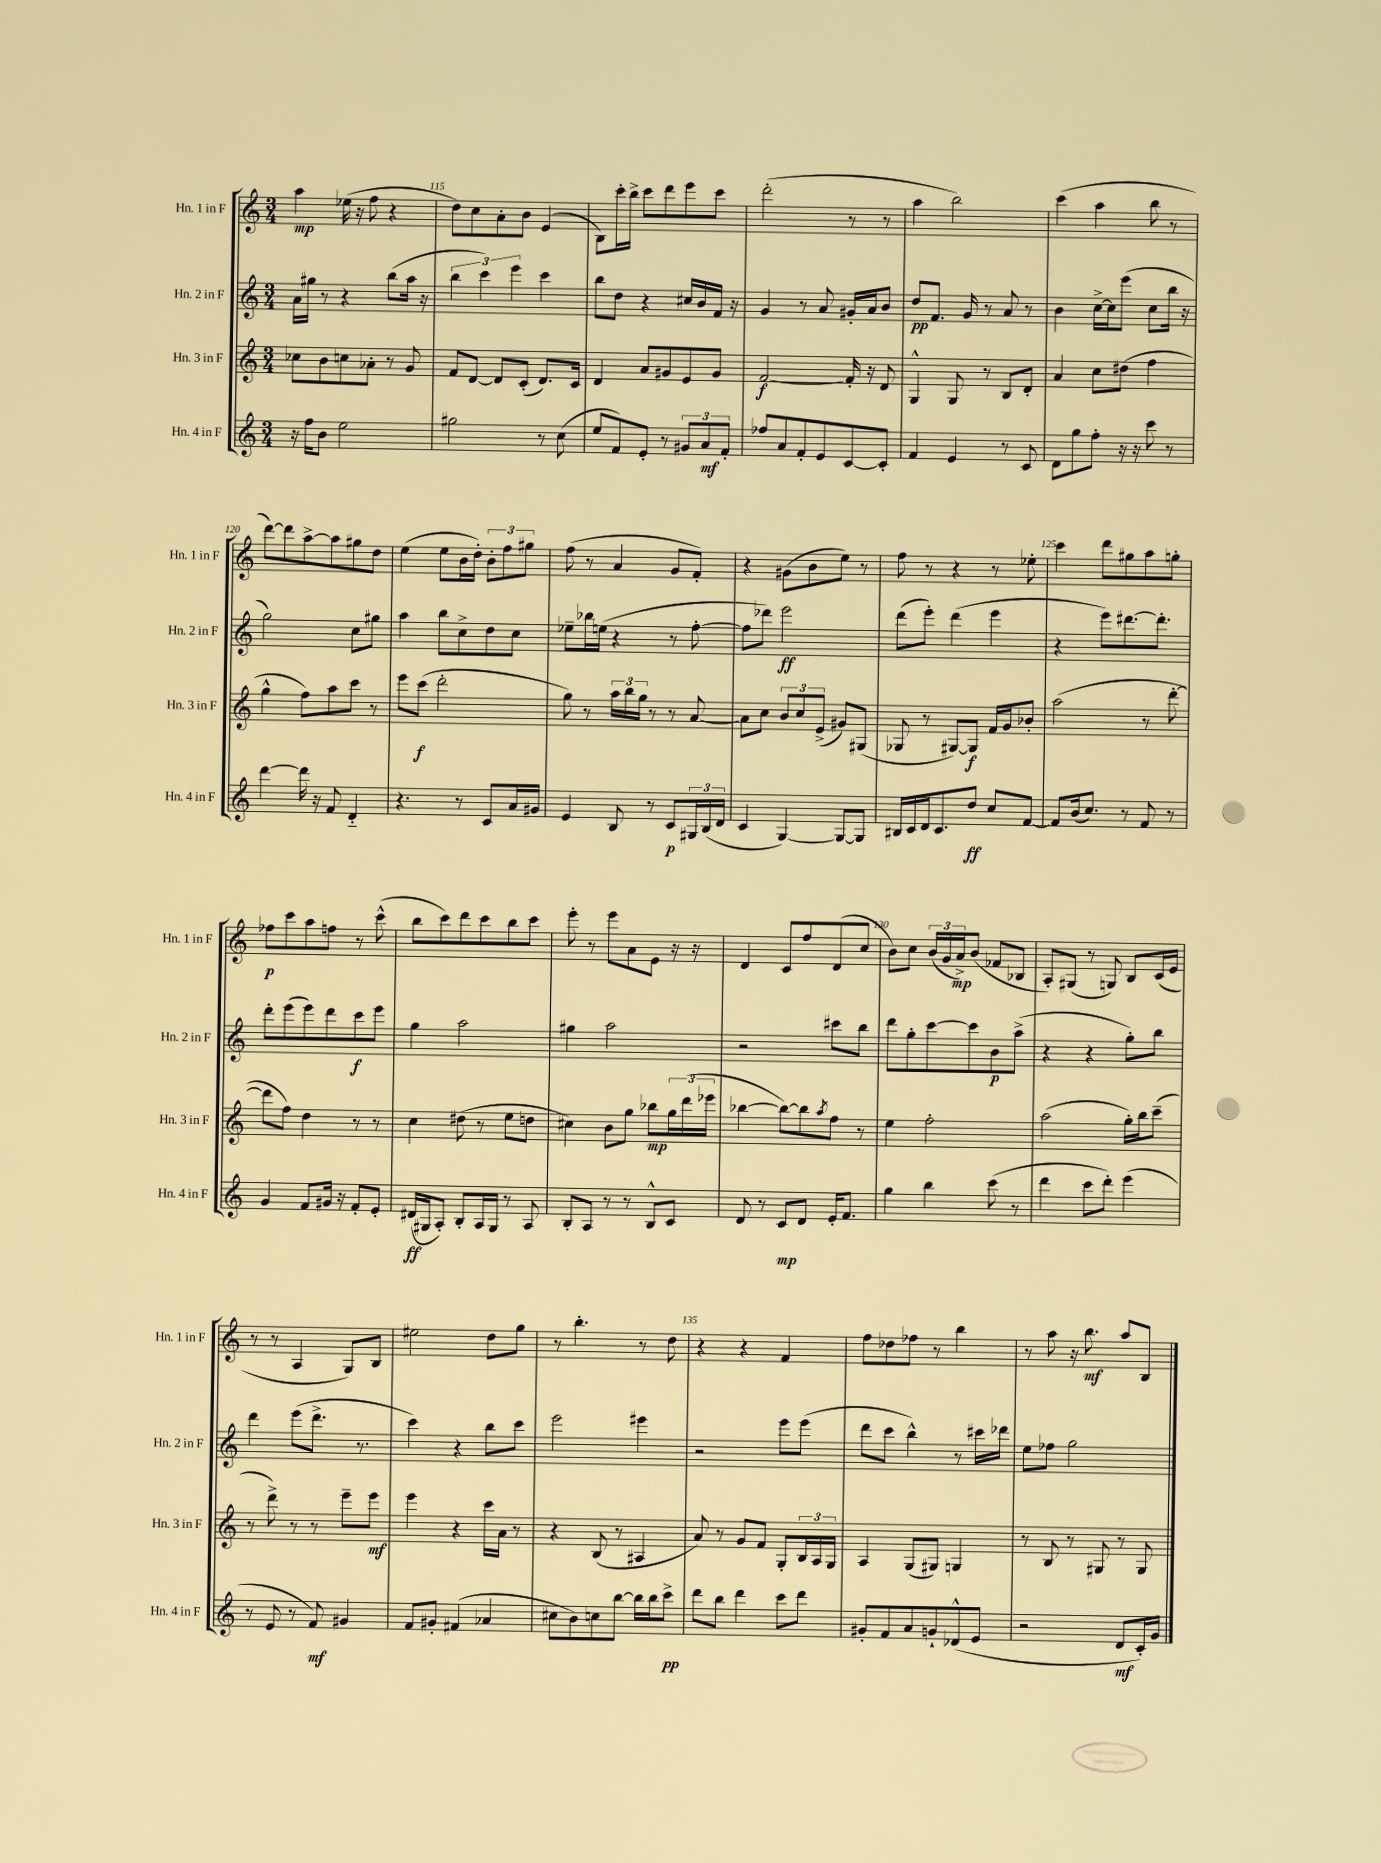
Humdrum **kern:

**kern	**kern	**kern	**kern
*staff4	*staff3	*staff2	*staff1
*clefG2	*clefG2	*clefG2	*clefG2
*k[]	*k[]	*k[]	*k[]
*M3/4	*M3/4	*M3/4	*M3/4
16r	8cc-\L	16a\LL	4aa\
16ff\LK	.	16gg#\JJ	.
8b\J	8b\	8r	.
2ee\	8cc\	4r	(16ee-\
.	.	.	16r
.	8a-'\J	.	8ff\
.	8r	(8bb\L	4r
.	8g/	16aa\Jk	.
.	.	16r	.
=	=	=	=
2gg#\	8f/L	6bb\	8dd\L)
.	[8d/J	.	8cc\
.	.	6ccc\)	.
.	8d/]L	.	8a'\
.	.	6eee\	.
.	(8c'/J	.	8b\J
8r	8.d/L)	4ccc\	(4e/
(8cc\	.	.	.
.	16c/Jk	.	.
=	=	=	=
8ee/L	4d/	8bb\L	8B\L)
8f/)	.	8dd\J	16ccc'\L
.	.	.	16bb^\JJ
8e'/J	8a/L	4r	8ccc\L
8r	8g#/	.	8ddd\
12g#/L	8e/	16cc#/LL	8eee\
.	.	16b/	.
12a/	.	.	.
.	8g#/J	16f/JJ	8ccc\J
12f'/J	.	.	.
.	.	16r	.
=	=	=	=
8ff-/L	[2f/	4g/	(2ddd'\
8a/	.	.	.
8f'/	.	8r	.
8e/	.	8a/	.
[8c/	16f'/]	16g#'/LL	8r
.	16r	16a/J	.
8c'/]J	8d/	8b/J	8r
=	=	=	=
4f/	4G^^/	8dd/L	4aa\
.	.	8.f/J	.
4e/	8G/	.	2bb\)
.	.	16g/	.
.	8r	8r	.
8r	8B/L	8a/	.
8c/	8d'/J	8r	.
=	=	=	=
8d\L	4a/	4b\	(4ccc\
8gg\	.	.	.
8ff'\J	8cc\L	[16cc^\LL	4aa\
.	.	16cc\]J	.
16r	(8dd#\J	(8eee\J	.
16r	.	.	.
8ccc\	4ff\	8cc\L	8bb\
8r	.	16bb\Jk	8r
.	.	16r	.
=	=	=	=
[4ddd\	4gg^^\	2gg\)	[8ddd\L)
.	.	.	8ddd\]
16ddd\]	8ff\L)	.	[8aa^\
16r	.	.	.
8f/	8aa\	.	8aa\]
4d'~/	8ccc\J	8cc\L	8gg#\
.	8r	8gg#\J	8dd\J
=	=	=	=
4.r	8eee\L	4aa\	(4ee\
.	(8ccc\J	.	.
.	2ddd'\	8bb\L	8ee\L
8r	.	8cc^\	16b\L
.	.	.	16dd'\JJ)
8c/L	.	8dd\	12b'\L
.	.	.	12ff\
16a/L	.	8cc\J	.
.	.	.	12gg#\J
16g#/JJ	.	.	.
=	=	=	=
4e/	8gg\)	8ee-~\L	(8ff\
.	8r	16bb-\L	8r
.	.	(16ee\JJ	.
8B/	24aa\LL	4r	4a/
.	24bb\	.	.
.	24gg\JJ	.	.
8r	8r	.	.
8c/L	8r	8r	8g/L
24G#/L	[8a/	[8ff'\	8f'/J)
(24B/	.	.	.
24d/JJ	.	.	.
=	=	=	=
4c/	8a\]L	8ff\]L	4r
.	8cc\J	8ddd-\J)	.
[4G/)	12b/L	2eee\	(8g#\L
.	12cc/	.	.
.	.	.	8b\
.	(12e^/J	.	.
8G/_L	8g#/L)	.	8ee\J)
8G/]J	(8G#/J	.	8r
=	=	=	=
16B#/LL	8G-/	(8ddd\L	8ff\
16c/	.	.	.
16d/J	8r	8eee'\J)	8r
8.c/	.	.	.
.	[8G#/L)	(4ddd\	4r
8dd/J	8G#/]J	.	.
8cc/L	16f/LL	4eee\	8r
.	16g/J	.	.
[8f/J	8b-'/J	.	8ee-'\
=	=	=	=
8f/]L	(2aa\	4r	4ccc\
(16b/k	.	.	.
8.cc/J)	.	.	.
.	.	8eee\L)	8ddd\L
8r	.	[8.ddd#\	8gg#\
8f/	8r	.	8aa\
.	.	8.ddd#'\]J	.
8r	[8ddd'\	.	8gg'\J
=	=	=	=
4g/	8ddd\]L	8ddd'\L	8ff-\L
.	8ff\J)	(8eee\	8ccc\
8f/L	4dd\	8eee\)	8aa\
16g#/Jk	.	8ddd\	8ff\J
16r	.	.	.
8f'/L	8r	8ccc\	8r
8e'/J	8r	8eee\J	(8ccc^^\
=	=	=	=
(16d#/LL	4cc\	4gg\	8bb\L
16G#/J	.	.	.
8A'/J)	.	.	8ccc\)
8B'/L	(8dd#\	2aa\	8ddd\
16A/L	8r	.	8ccc\
16G#/JJ	.	.	.
8r	8ee\L	.	8bb\
8A/	8dd\J	.	8ccc\J
=	=	=	=
8B'/L	4cc#\)	4gg#\	8eee'\
8A/J	.	.	8r
8r	8b\L	2aa\	8eee\L
8r	8gg\J	.	8a\
8B^^/L	8bb-\L	.	8e\J
8c/J	24gg\L	.	16r
.	(24ddd\	.	.
.	.	.	16r
.	24eee-\JJ	.	.
=	=	=	=
8d/	[4bb-\	2r	4d/
8r	.	.	.
8c/L	8bb-\_L)	.	8c/L
8d/J	8bb-\]	.	8ff/
.	8qaa/	.	.
16e'/LK	8ff\J	8ccc#\L	(8d/
8.f/J	.	.	.
.	8r	8bb\J	8cc/J
=	=	=	=
4gg\	4ee\	8ddd\L	8b\L)
.	.	8gg'\	8cc\J
4bb\	2ff'\	[8ccc\	(24b/LL
.	.	.	24g/
.	.	.	24a^/J)
.	.	8ccc\]	(8b/J
(8ccc\	.	8b\	8f-/L
8r	.	(8aa^\J	8B-/J
=	=	=	=
4ddd\	(2aa\	4r	8A'/L)
.	.	.	(8G#/J
8ccc\L	.	4r	8r
8ddd'\J)	.	.	8G/)
(4eee\	16gg'\LL)	8gg'\L)	8B/L
.	16bb\J	.	.
.	(8ccc~\J	8bb\J	(16c/L
.	.	.	16e/JJ
=	=	=	=
8r	8r	4ddd\	8r
8e/	8ddd^\)	.	8r
8r	8r	(8eee\L	4A/
8f/)	8r	8.ddd^\J	.
4g#/	8eee~\L	.	8G/L)
.	.	8.r	.
.	8eee\J	.	8B/J
=	=	=	=
8f/L	4eee\	4ccc\)	2ee#\
8g#'/J	.	.	.
(4f#/	4r	4r	.
4a-/	16ccc\LL	8bb\L	8dd\L
.	16a\JJ	.	.
.	8r	8ccc\J	8gg\J
=	=	=	=
8cc#\L	4r	2eee\	8r
8b\)	.	.	4.bb'\
8cc\	(8B/	.	.
[8bb\J	8r	.	.
16bb\]LL	4A#/	4eee#\	8r
16bb\J	.	.	.
8ccc^\J	.	.	8dd\
=	=	=	=
8ddd\L	8a/)	2r	4r
8bb\J	8r	.	.
4ddd\	8g/L	.	4r
.	8f/J	.	.
8ccc\L	8G'/L	8eee\L	4f/
8ddd\J	24B/L	(8eee\J	.
.	24A/	.	.
.	24G/JJ	.	.
=	=	=	=
8g#'/L	4A/	8ddd\L	8ff\L
8f/	.	8ccc\J	8dd-\
8a/	(8G/L	4bb^^\)	8ff-\J
8g`/	8G#/J)	.	8r
(8d-^^/	4G/	8r	4bb\
8e/J	.	16ccc#\LL	.
.	.	16ddd-\JJ	.
=	=	=	=
2r	8r	8ee\L	8r
.	8B/	8ff-\J	8aa\
.	8r	2gg\	16r
.	.	.	8.bb\
.	8G#/	.	.
8d/L	8r	.	8aa/L
16c'/L)	8G#/	.	8B/J
16g/JJ	.	.	.
==	==	==	==
*-	*-	*-	*-
